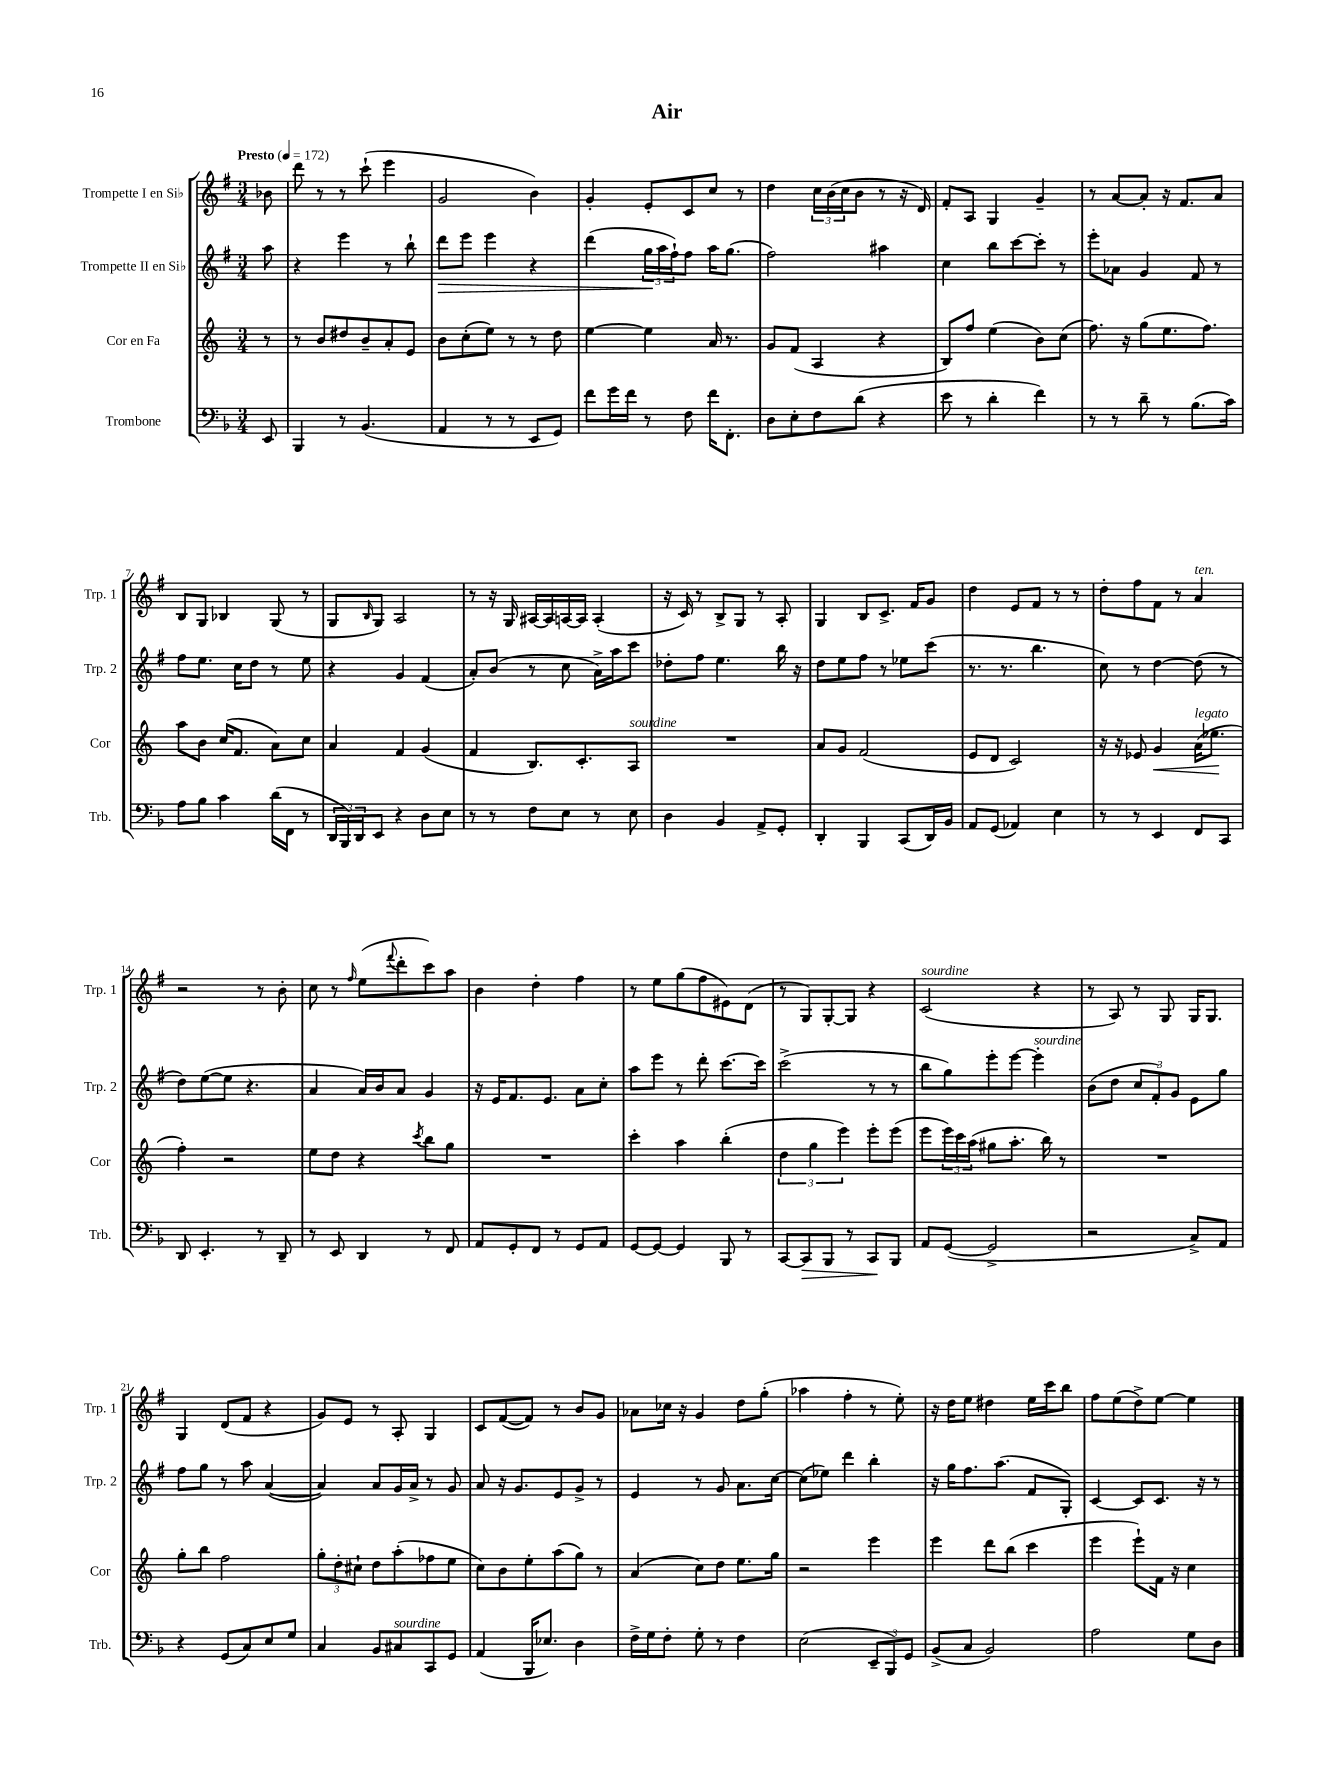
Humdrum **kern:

**kern	**kern	**kern	**kern
*staff4	*staff3	*staff2	*staff1
*clefF4	*clefG2	*clefG2	*clefG2
*k[b-]	*k[]	*k[f#]	*k[f#]
*M3/4	*M3/4	*M3/4	*M3/4
*MM172	*MM172	*MM172	*MM172
8EE	8r	8aa	8b-
=	=	=	=
4BBB-	8r	4r	8ddd
.	8b	.	8r
8r	8dd#	4eee	8r
(4.BB-	8b~	.	(8ccc`
.	8a'	8r	4eee
.	8e	8bb`	.
=	=	=	=
4AA	8b	8ddd	2g
.	(8cc'	8eee	.
8r	8ee)	4eee	.
8r	8r	.	.
8EE	8r	4r	4b)
8GG)	8dd	.	.
=	=	=	=
8f	[4ee	(4ddd	4g'
16g	.	.	.
16f	.	.	.
8r	4ee]	24gg	8e'
.	.	24aa	.
.	.	24ff#`)	.
8F	.	8ff#	8c
16f	16a	16aa	8cc
8.FF'	8.r	(8.gg	.
.	.	.	8r
=	=	=	=
8D	8g	2ff#)	4dd
8E'	(8f	.	.
8F	4A	.	24cc
.	.	.	(24b
.	.	.	24cc
(8d	.	.	8b
4r	4r	4aa#	8r
.	.	.	16r
.	.	.	16d)
=	=	=	=
8e	8B)	4cc	8f#'
8r	8ff	.	8A
4d'	(4ee	8bb	4G
.	.	[8ccc	.
4f)	8b)	8ccc']	4g~
.	(8cc	8r	.
=	=	=	=
8r	8.ff)	8eee'	8r
8r	.	8a-	[8a
.	16r	.	.
8d~	(8gg	4g	8a']
8r	8.ee	.	16r
.	.	.	8.f#
(8.B-	.	8f#	.
.	8.ff)	.	.
.	.	8r	8a
16c)	.	.	.
=	=	=	=
8A	8aa	8ff#	8B
8B-	8b	8.ee	8G
4c	(16cc	.	4B-
.	8.f	16cc	.
.	.	8dd	.
(16d	8a)	8r	(8G
16FF	.	.	.
8r	8cc	8ee	8r
=	=	=	=
24DD	4a	4r	8G
24BBB-)	.	.	.
24DD	.	.	.
.	.	.	16qqB
8EE	.	.	8G)
4r	4f	4g	2A
8D	(4g	(4f#	.
8E	.	.	.
=	=	=	=
8r	4f	8a')	8r
8r	.	(8b	16r
.	.	.	16G
8F	8.B)	8r	[16A#
.	.	.	16A#]
8E	.	8cc	[16A
.	8.c'	.	16A]
8r	.	16a^)	(4A'
.	.	16aa	.
8E	8A	8ccc	.
=	=	=	=
4D	2.r	8dd-'	16r
.	.	.	16c)
.	.	8ff#	8r
4BB-	.	4.ee	8B^
.	.	.	8G
8AA^	.	.	8r
8GG'	.	16bb	8A'
.	.	16r	.
=	=	=	=
4DD'	8a	8dd	4G
.	8g	8ee	.
4BBB-	(2f	8ff#	8B
.	.	8r	8.c^
(8CC	.	8ee-	.
.	.	.	16f#
16DD)	.	(8ccc	8g
16BB-	.	.	.
=	=	=	=
8AA	8e	8.r	4dd
(8GG	8d	.	.
.	.	8.r	.
4AA-)	2c)	.	8e
.	.	4.bb	8f#
4E	.	.	8r
.	.	.	8r
=	=	=	=
8r	16r	8cc)	8dd'
.	16r	.	.
8r	8e-	8r	8ff#
4EE	4g	[4dd	8f#
.	.	.	8r
8FF	(16a	(8dd]	4a
.	8.ee-	.	.
8CC	.	8r	.
=	=	=	=
8DD	4ff')	8dd)	2r
4.EE'	.	([8ee	.
.	2r	8ee]	.
.	.	4.r	.
8r	.	.	8r
8DD~	.	.	8b'
=	=	=	=
8r	8ee	4a	8cc
8EE	8dd	.	8r
.	.	.	16qqff#
4DD	4r	16a)	(8ee
.	.	16b	.
.	.	.	8qqfff#
.	.	8a	8ddd'
.	8qccc	.	.
8r	8bb	4g	8ccc)
8FF	8gg	.	8aa
=	=	=	=
8AA	2.r	16r	4b
.	.	16e	.
8GG'	.	8.f#	.
8FF	.	.	4dd'
.	.	8.e	.
8r	.	.	.
8GG	.	8a	4ff#
8AA	.	8cc'	.
=	=	=	=
[8GG	4ccc'	8aa	8r
8GG_	.	8eee	8ee
4GG]	4aa	8r	(8gg
.	.	8ddd'	8ff#
8BBB-	(4bb'	[8.ccc	8e#)
8r	.	.	(8d
.	.	16ccc]	.
=	=	=	=
[8CC	6dd	(2ccc^	8r
8CC]	.	.	8G)
.	6gg	.	.
8BBB-	.	.	[8G'
.	6eee)	.	.
8r	.	.	8G]
8CC	8eee'	8r	4r
8BBB-	(8eee	8r	.
=	=	=	=
8AA	8eee	8bb	(2c
([8GG	24eee)	8gg)	.
.	24ccc	.	.
.	(24aa	.	.
2GG^]	8gg#	8eee'	.
.	8.aa'	[8eee	.
.	.	4eee']	4r
.	16bb)	.	.
.	8r	.	.
=	=	=	=
2r	2.r	(8b	8r
.	.	8dd	8A)
.	.	12cc	8r
.	.	12f#')	.
.	.	.	8G
.	.	12g	.
8C^)	.	8e	16G
.	.	.	8.G
8AA	.	8gg	.
=	=	=	=
4r	8gg'	8ff#	4G
.	8bb	8gg	.
(8GG	2ff	8r	(8d
8C)	.	8aa	8f#
8E	.	([4a	4r
8G	.	.	.
=	=	=	=
4C	12gg'	4a])	8g)
.	12dd'	.	.
.	.	.	8e
.	12cc#`	.	.
8BB-	8dd	8a	8r
8C#	(8aa'	16g	8A'
.	.	16a^	.
8CC	8ff-	8r	4G
8GG	8ee	8g	.
=	=	=	=
(4AA	8cc)	8a	8c
.	8b	16r	([8f#
.	.	8.g	.
16BBB-	8ee'	.	8f#])
8.E-)	.	.	.
.	(8aa	8e	8r
4D	8gg)	8g^	8b
.	8r	8r	8g
=	=	=	=
16F^	(4a	4e	8a-
16G	.	.	.
8F'	.	.	16cc-
.	.	.	16r
8G'	8cc)	8r	4g
8r	8dd	8g	.
4F	8.ee	8.a	8dd
.	.	.	(8gg'
.	16gg	[16cc	.
=	=	=	=
(2E	2r	(8cc]	4aa-
.	.	8ee-)	.
.	.	4ddd	4ff#'
12EE~	4eee	4bb'	8r
12BBB-)	.	.	.
.	.	.	8ee')
12GG	.	.	.
=	=	=	=
(8BB-^	4eee	16r	16r
.	.	16gg	16dd
8C	.	8.ff#	8ee
2BB-)	8ddd	.	4dd#
.	.	(8.aa	.
.	(8bb	.	.
.	4ccc	8f#	16ee
.	.	.	16ccc
.	.	8G')	8bb
=	=	=	=
2A	4eee	[4c	8ff#
.	.	.	(8ee
.	8eee`)	8c]	8dd^)
.	16f	8.c	[8ee
.	16r	.	.
8G	4cc	.	4ee]
.	.	16r	.
8D	.	8r	.
==	==	==	==
*-	*-	*-	*-
